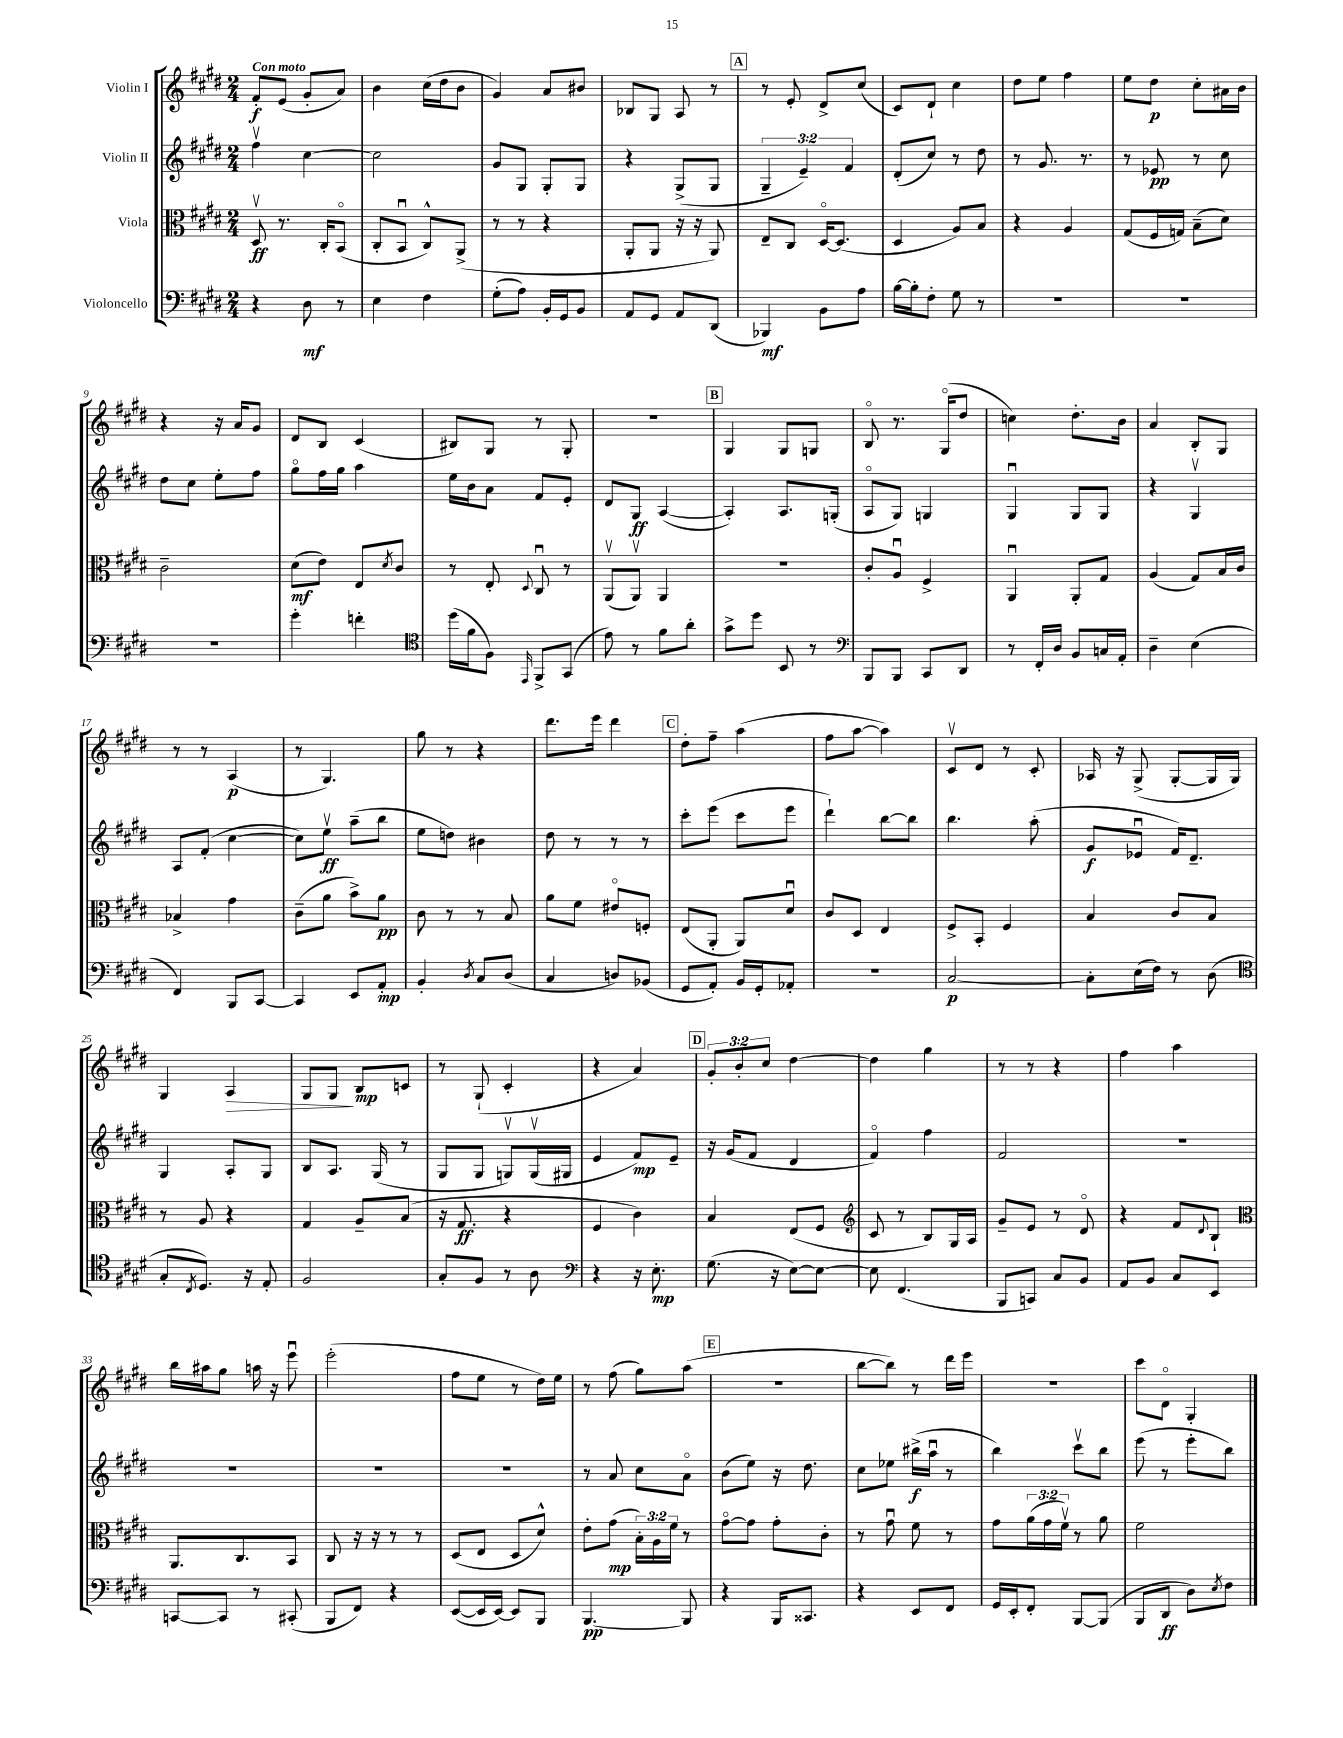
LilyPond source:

<<
\new StaffGroup <<
\new Staff = "s0" \with { instrumentName = "Violin I" } {
    \clef treble \key e \major \numericTimeSignature \time 2/4 \override Staff.TupletNumber.text = #tuplet-number::calc-fraction-text \tempo "Con moto"
    fis'8-.\f e'8( gis'8-. a'8) |
    b'4 cis''16( dis''16 b'8 |
    gis'4) a'8 bis'8 |
    bes8 gis8 a8 r8 |
    \mark \markup { \box "A" } r8 e'8-. dis'8-> cis''8( |
    cis'8) dis'8-! cis''4 |
    dis''8 e''8 fis''4 |
    e''8 dis''8\p cis''8-. ais'16 b'16 |
    r4 r16 a'16 gis'8 |
    dis'8 b8 cis'4( |
    bis8) gis8 r8 gis8-. |
    r2 |
    \mark \markup { \box "B" } gis4 gis8 g8 |
    b8\flageolet r8. gis16\flageolet( dis''8 |
    c''4) dis''8.-. b'16 |
    a'4 b8-. gis8 |
    r8 r8 a4\p( |
    r8 gis4.) |
    gis''8 r8 r4 |
    dis'''8. e'''16 dis'''4 |
    \mark \markup { \box "C" } dis''8-. fis''8-- a''4( |
    fis''8 a''8~ a''4) |
    cis'8\upbow dis'8 r8 cis'8-. |
    aes16 r16 gis8->( gis8~-. gis16 gis16) |
    gis4 a4\> |
    gis8 gis8\! b8\mp c'8 |
    r8 gis8-!( cis'4-. |
    r4 a'4) |
    \mark \markup { \box "D" } \tuplet 3/2 { gis'8-. b'8-. cis''8 } dis''4~ |
    dis''4 gis''4 |
    r8 r8 r4 |
    fis''4 a''4 |
    b''16 ais''16 gis''8 a''16 r16 e'''8\downbow |
    e'''2-.( |
    fis''8 e''8 r8 dis''16) e''16 |
    r8 fis''8( gis''8) a''8( |
    \mark \markup { \box "E" } R2 |
    b''8~ b''8) r8 dis'''16 e'''16 |
    R2 |
    cis'''8 dis'8\flageolet gis4-. \bar "|." |
}
\new Staff = "s1" \with { instrumentName = "Violin II" } {
    \clef treble \key e \major \numericTimeSignature \time 2/4 \override Staff.TupletNumber.text = #tuplet-number::calc-fraction-text
    fis''4\upbow cis''4~ |
    cis''2 |
    gis'8 gis8 gis8-. gis8 |
    r4 gis8->( gis8 |
    \mark \markup { \box "A" } \tuplet 3/2 { gis4-- e'4--) fis'4 } |
    dis'8-.( cis''8) r8 dis''8 |
    r8 gis'8. r8. |
    r8 ees'8\pp r8 cis''8 |
    dis''8 cis''8 e''8-. fis''8 |
    gis''8\flageolet fis''16 gis''16 a''4 |
    e''16 b'16 a'8 fis'8 e'8-. |
    dis'8 gis8\ff a4~( |
    \mark \markup { \box "B" } a4-.) a8. g16-.( |
    a8\flageolet gis8) g4 |
    gis4\downbow gis8 gis8 |
    r4 gis4\upbow |
    a8 fis'8-.( cis''4~ |
    cis''8) e''8\upbow\ff a''8--( b''8 |
    e''8 d''8) bis'4 |
    dis''8 r8 r8 r8 |
    \mark \markup { \box "C" } cis'''8-. e'''8( cis'''8 e'''8 |
    dis'''4-!) b''8~ b''8 |
    b''4. a''8-.( |
    gis'8\f ees'8\downbow fis'16) dis'8.-- |
    gis4 a8-. gis8 |
    b8 a8. gis16( r8 |
    gis8 gis8 g8\upbow) g16\upbow( gis16 |
    e'4 fis'8\mp) e'8-- |
    \mark \markup { \box "D" } r16 gis'16( fis'8 dis'4 |
    fis'4\flageolet) fis''4 |
    fis'2 |
    R2 |
    R2 |
    R2 |
    R2 |
    r8 a'8 cis''8 a'8\flageolet |
    \mark \markup { \box "E" } b'8( e''8) r16 dis''8. |
    cis''8 ees''8 bis''16->\f( a''16\downbow r8 |
    b''4) cis'''8\upbow b''8 |
    e'''8( r8 e'''8-. b''8) \bar "|." |
}
\new Staff = "s2" \with { instrumentName = "Viola" } {
    \clef alto \key e \major \numericTimeSignature \time 2/4 \override Staff.TupletNumber.text = #tuplet-number::calc-fraction-text
    dis8\upbow\ff r8. cis16-. b,8\flageolet( |
    cis8-. b,8\downbow cis8-^) a,8->( |
    r8 r8 r4 |
    a,8-. a,8 r16 r16 a,8) |
    \mark \markup { \box "A" } e8-- cis8 dis16~\flageolet dis8.( |
    dis4 a8) b8 |
    r4 a4 |
    gis8( fis16 g16) b8--( dis'8) |
    cis'2-- |
    dis'8\mf( e'8) e8 \acciaccatura { dis'8 } cis'8 |
    r8 e8-. \appoggiatura { dis8 } cis8\downbow r8 |
    a,8\upbow( a,8\upbow) a,4 |
    \mark \markup { \box "B" } r2 |
    cis'8-. a8\downbow fis4-> |
    a,4\downbow a,8-. gis8 |
    a4( gis8) b16 cis'16 |
    bes4-> gis'4 |
    cis'8--( a'8 b'8->) a'8\pp |
    cis'8 r8 r8 b8 |
    a'8 fis'8 eis'8\flageolet f8-. |
    \mark \markup { \box "C" } e8( a,8-. a,8) dis'8\downbow |
    cis'8 dis8 e4 |
    fis8-> b,8-. fis4 |
    b4 cis'8 b8 |
    r8 a8 r4 |
    gis4 a8-- b8( |
    r16 gis8.\ff r4 |
    fis4 cis'4) |
    \mark \markup { \box "D" } b4 e8( fis8 |
    \clef treble cis'8 r8 b8) gis16 a16 |
    gis'8-- e'8 r8 dis'8\flageolet |
    r4 fis'8 \appoggiatura { dis'8 } b8-! |
    \clef alto a,8. cis8. b,8 |
    cis8 r16 r16 r8 r8 |
    dis8( e8 dis8 dis'8-^) |
    e'8-. gis'8\mp( \tuplet 3/2 { b16-.) a16 fis'16 } r8 |
    \mark \markup { \box "E" } gis'8~\flageolet gis'8 gis'8-. cis'8-. |
    r8 gis'8\downbow fis'8 r8 |
    gis'8 \tuplet 3/2 { a'16( gis'16 fis'16\upbow) } r8 a'8 |
    fis'2 \bar "|." |
}
\new Staff = "s3" \with { instrumentName = "Violoncello" } {
    \clef bass \key e \major \numericTimeSignature \time 2/4
    r4 dis8\mf r8 |
    e4 fis4 |
    gis8-.( a8) b,16-. gis,16 b,8 |
    a,8 gis,8 a,8 dis,8( |
    \mark \markup { \box "A" } bes,,4\mf) b,8 a8 |
    b16~ b16-. fis8-. gis8 r8 |
    R2 |
    R2 |
    R2 |
    gis'4-. f'4-. |
    \clef tenor dis''16( fis'16 fis8) \grace { e,16 } fis,8-> gis,8( |
    e'8) r8 fis'8 a'8-. |
    \mark \markup { \box "B" } gis'8-> dis''8 b,8 r8 |
    \clef bass b,,8 b,,8 cis,8 dis,8 |
    r8 fis,16-. dis16 b,8 c16 a,16-. |
    dis4-- e4( |
    fis,4) b,,8 cis,8~ |
    cis,4 e,8 a,8-.\mp |
    b,4-. \acciaccatura { dis8 } cis8 dis8( |
    cis4 d8) bes,8( |
    \mark \markup { \box "C" } gis,8 a,8-.) b,16 gis,16-. aes,8-. |
    r2 |
    cis2~\p |
    cis8-. e16( fis16) r8 dis8( |
    \clef tenor gis8-. \acciaccatura { cis8 } dis8.) r16 e8-. |
    fis2 |
    gis8-. fis8 r8 a8 |
    \clef bass r4 r16 e8.-.\mp |
    \mark \markup { \box "D" } gis8.( r16 e8~) e8~ |
    e8 fis,4.( |
    b,,8 c,8) cis8 b,8 |
    a,8 b,8 cis8 e,8 |
    c,8~ c,8 r8 cis,8-.( |
    b,,8 fis,8) r4 |
    e,8~( e,16 e,16~) e,8 b,,8 |
    b,,4.~\pp b,,8 |
    \mark \markup { \box "E" } r4 b,,16 cisis,8. |
    r4 e,8 fis,8 |
    gis,16 e,16-. fis,8-. b,,8~ b,,8( |
    b,,8 dis,8\ff dis8) \acciaccatura { e8 } fis8 \bar "|." |
}
>>
>>
